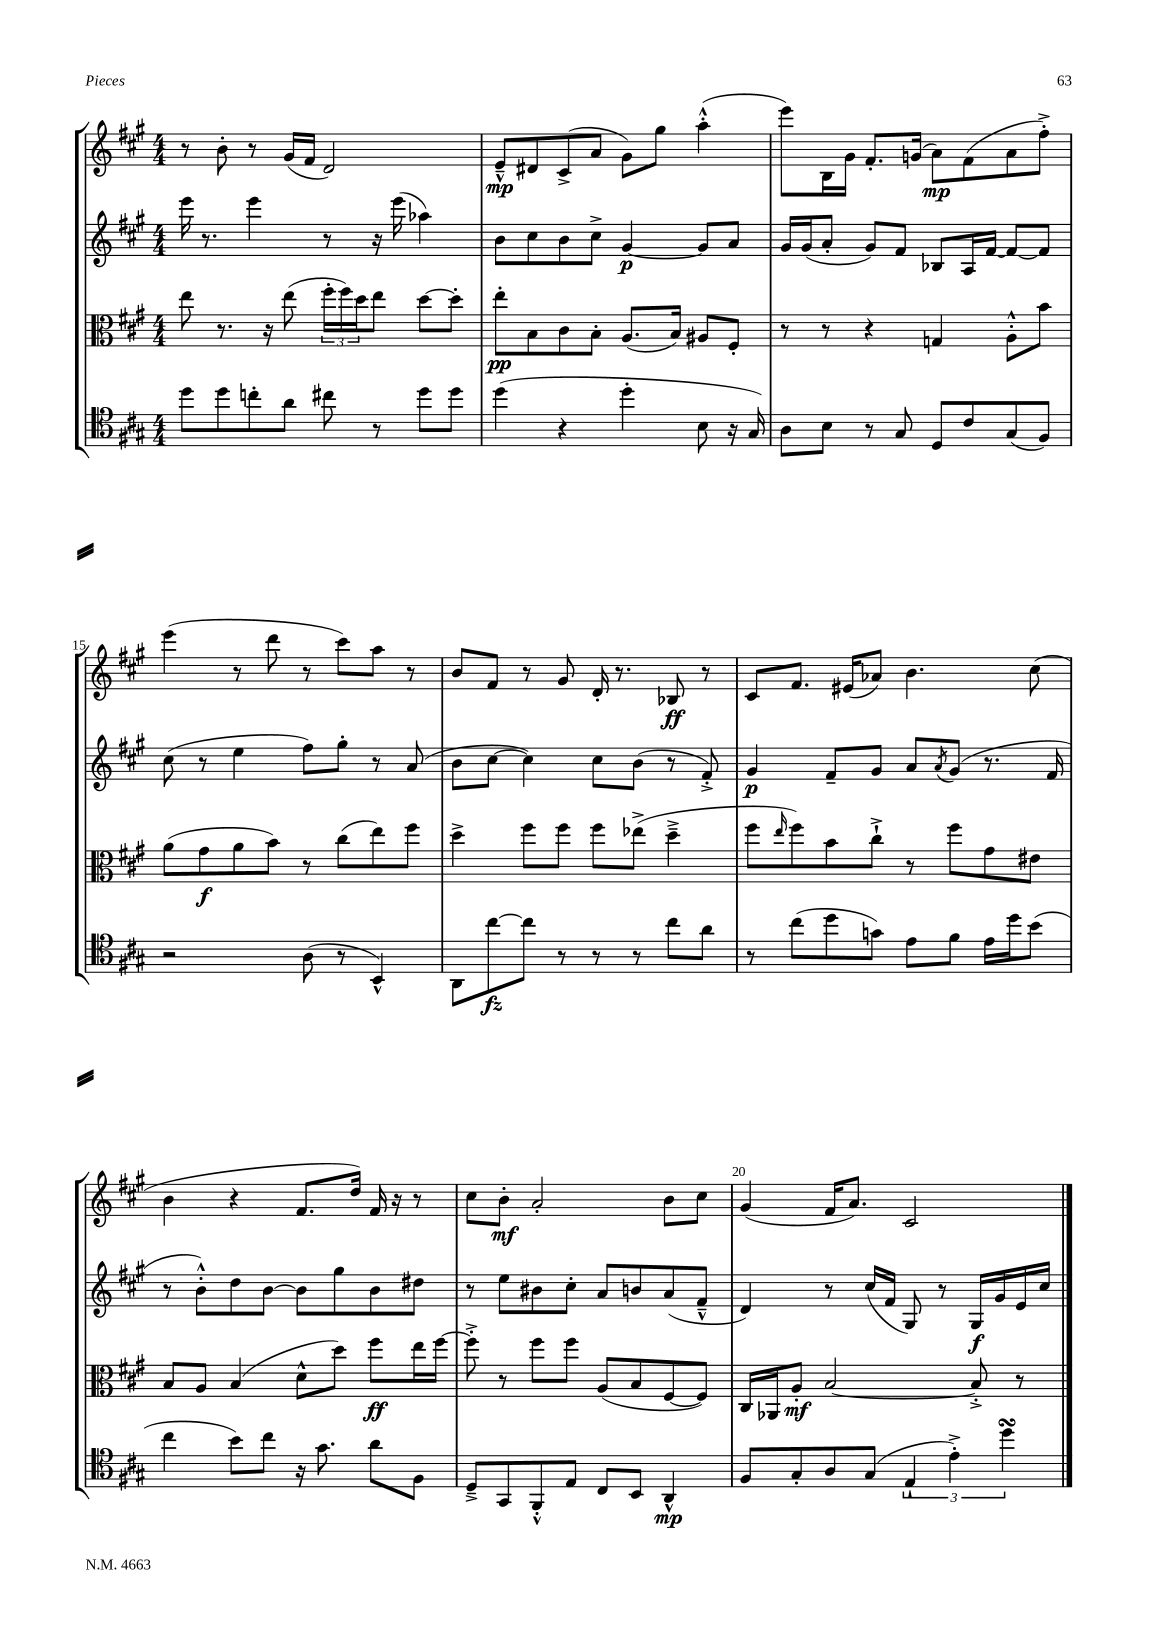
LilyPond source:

<<
\new StaffGroup <<
\new Staff = "s0" {
    \clef treble \key a \major \numericTimeSignature \time 4/4
    r8 b'8-. r8 gis'16( fis'16 d'2) |
    e'8---^\mp dis'8 cis'8->( a'8 gis'8) gis''8 a''4-.-^( |
    e'''8) b16 gis'16 fis'8.-. g'16( a'8\mp) fis'8( a'8 fis''8-.->) |
    e'''4( r8 d'''8 r8 cis'''8) a''8 r8 |
    b'8 fis'8 r8 gis'8 d'16-. r8. bes8\ff r8 |
    cis'8 fis'8. eis'16( aes'8) b'4. cis''8( |
    b'4 r4 fis'8. d''16) fis'16 r16 r8 |
    cis''8 b'8-.\mf a'2-. b'8 cis''8 |
    gis'4( fis'16 a'8.) cis'2 \bar "|." |
}
\new Staff = "s1" {
    \clef treble \key a \major \numericTimeSignature \time 4/4
    e'''16 r8. e'''4 r8 r16 e'''16( aes''4) |
    b'8 cis''8 b'8 cis''8-> gis'4~\p gis'8 a'8 |
    gis'16 gis'16( a'8-. gis'8) fis'8 bes8 a16 fis'16~ fis'8~ fis'8 |
    cis''8( r8 e''4 fis''8) gis''8-. r8 a'8( |
    b'8 cis''8~ cis''4) cis''8 b'8( r8 fis'8-.->) |
    gis'4\p fis'8-- gis'8 a'8 \acciaccatura { a'8 } gis'8( r8. fis'16 |
    r8 b'8-.-^) d''8 b'8~ b'8 gis''8 b'8 dis''8 |
    r8 e''8 bis'8 cis''8-. a'8 b'8 a'8( fis'8---^ |
    d'4) r8 cis''16( fis'16 gis8) r8 gis16\f gis'16 e'16 cis''16 \bar "|." |
}
\new Staff = "s2" {
    \clef alto \key a \major \numericTimeSignature \time 4/4
    e''8 r8. r16 e''8( \tuplet 3/2 { fis''16-. fis''16) d''16 } e''8 d''8~ d''8-. |
    e''8-.\pp b8 cis'8 b8-. a8.( b16) ais8 fis8-. |
    r8 r8 r4 g4 a8-.-^ b'8 |
    a'8( gis'8\f a'8 b'8) r8 cis''8( e''8) fis''8 |
    d''4-> fis''8 fis''8 fis''8 ees''8->( d''4---> |
    fis''8 \grace { e''16 } fis''8) b'8 cis''8-!-> r8 fis''8 gis'8 eis'8 |
    b8 a8 b4( d'8-^ d''8) fis''8\ff e''16 fis''16~ |
    fis''8-.-> r8 fis''8 fis''8 a8( b8 fis8~ fis8) |
    cis16 aes,16 a8-.\mf b2~ b8-.-> r8 \bar "|." |
}
\new Staff = "s3" {
    \clef tenor \key a \major \numericTimeSignature \time 4/4
    d''8 d''8 c''8-. a'8 cis''8 r8 d''8 d''8 |
    d''4( r4 d''4-. b8 r16 gis16) |
    a8 b8 r8 gis8 d8 cis'8 gis8( fis8) |
    r2 a8( r8 b,4-^) |
    a,8 cis''8~\fz cis''8 r8 r8 r8 cis''8 a'8 |
    r8 cis''8( d''8 g'8) e'8 fis'8 e'16 d''16 b'8( |
    cis''4 b'8) cis''8 r16 gis'8. a'8 fis8 |
    d8---> gis,8 fis,8-.-^ e8 cis8 b,8 a,4-^\mp |
    fis8 gis8-. a8 gis8( \tuplet 3/2 { e4-! e'4-.->) d''4\turn } \bar "|." |
}
>>
>>
\layout { \context { \Score currentBarNumber = #12 \override BarNumber.break-visibility = ##(#f #t #t) barNumberVisibility = #(every-nth-bar-number-visible 5) } }
